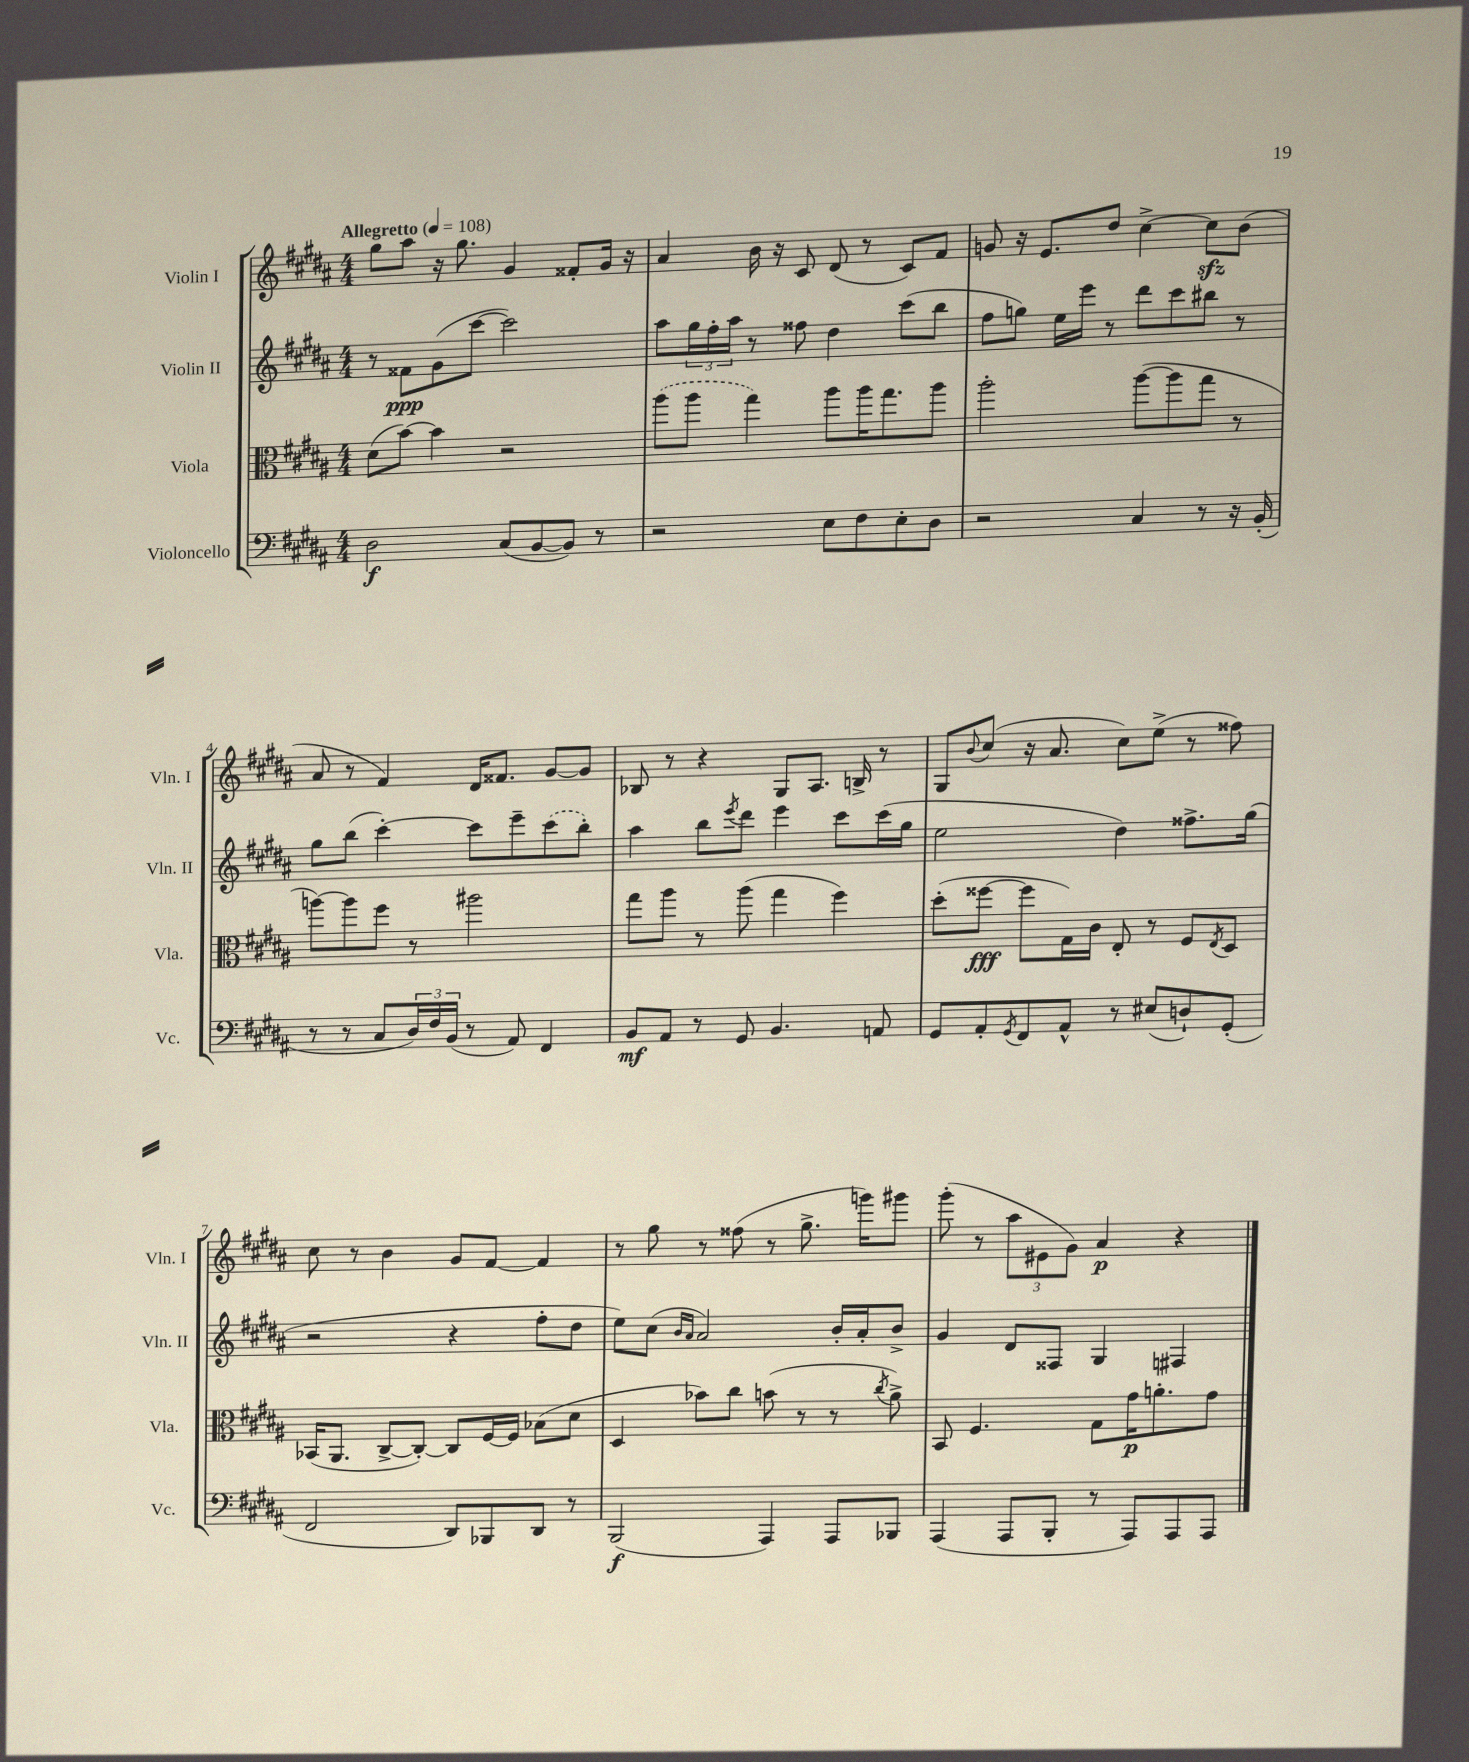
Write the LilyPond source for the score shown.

<<
\new StaffGroup <<
\new Staff = "s0" \with { instrumentName = "Violin I" shortInstrumentName = "Vln. I" } {
    \clef treble \key b \major \numericTimeSignature \time 4/4 \tempo "Allegretto" 4 = 108
    gis''8 ais''8 r16 gis''8. gis'4 fisis'8-. gis'16 r16 |
    ais'4 b'16 r16 cis'8 dis'8( r8 cis'8) fis'8 |
    g'8 r16 e'8. dis''8 cis''4~-> cis''8\sfz b'8( |
    ais'8 r8 fis'4) dis'16 fisis'8. gis'8~ gis'8 |
    bes8 r8 r4 gis8 ais8. b16-> r8 |
    gis8 \appoggiatura { b'8 } cis''8( r16 ais'8. cis''8) e''8->( r8 fisis''8) |
    cis''8 r8 b'4 gis'8 fis'8~ fis'4 |
    r8 gis''8 r8 fisis''8( r8 gis''8.-> g'''16) gis'''8 |
    gis'''8-.( r8 \tuplet 3/2 { ais''8 eis'8 gis'8) } ais'4\p r4 \bar "|." |
}
\new Staff = "s1" \with { instrumentName = "Violin II" shortInstrumentName = "Vln. II" } {
    \clef treble \key b \major \numericTimeSignature \time 4/4
    r8 fisis'8\ppp gis'8( cis'''8~ cis'''2) |
    ais''8 \tuplet 3/2 { gis''16 fis''16-. ais''16 } r8 fisis''8 dis''4 cis'''8( b''8 |
    fis''8 g''8) e''16 e'''16 r8 dis'''8 cis'''8 bis''8 r8 |
    gis''8 b''8( cis'''4~-.) cis'''8 e'''8-- \once \slurDashed cis'''8( b''8-.) |
    ais''4 b''8 \acciaccatura { e'''8 } dis'''8 e'''4 cis'''8 cis'''16( gis''16 |
    e''2 dis''4) fisis''8.-> gis''16( |
    r2 r4 fis''8-. dis''8 |
    e''8) cis''8( \grace { b'16 ais'16 } ais'2) b'16-. ais'16-. b'8-> |
    gis'4 dis'8 fisis8 gis4 fis4 \bar "|." |
}
\new Staff = "s2" \with { instrumentName = "Viola" shortInstrumentName = "Vla." } {
    \clef alto \key b \major \numericTimeSignature \time 4/4
    dis'8( b'8~) b'4 r2 |
    \once \slurDashed ais''8( ais''8 gis''4) ais''8 ais''16 gis''8. ais''8 |
    ais''2-. ais''8~( ais''8 gis''8 r8 |
    a''8~) a''8 fis''8 r8 ais''2 |
    gis''8 ais''8 r8 ais''8( gis''4 fis''4) |
    dis''8-.( fisis''8~\fff fisis''8 gis16) cis'16 e8-. r8 fis8 \acciaccatura { e8 } dis8 |
    bes,16( ais,8. cis8~-> cis8~-.) cis8 fis16~ fis16 bes8( dis'8 |
    dis4 bes'8) cis''8 b'8( r8 r8 \acciaccatura { cis''8 } ais'8->) |
    b,8 fis4. gis8 gis'16\p a'8.-. gis'8 \bar "|." |
}
\new Staff = "s3" \with { instrumentName = "Violoncello" shortInstrumentName = "Vc." } {
    \clef bass \key b \major \numericTimeSignature \time 4/4
    dis2\f cis8( b,8~ b,8) r8 |
    r2 e8 fis8 e8-. dis8 |
    r2 cis4 r8 r16 b,16-.( |
    r8 r8 cis8 \tuplet 3/2 { dis16) fis16 b,16( } r8 ais,8) fis,4 |
    b,8\mf ais,8 r8 gis,8 b,4. a,8 |
    gis,8 ais,8-. \acciaccatura { gis,8 } fis,8 ais,8-^ r8 eis8( d8-!) gis,8-.( |
    fis,2 dis,8) bes,,8 dis,8 r8 |
    b,,2\f( ais,,4) ais,,8 bes,,8 |
    ais,,4( ais,,8 b,,8-. r8 ais,,8) ais,,8 ais,,8 \bar "|." |
}
>>
>>
